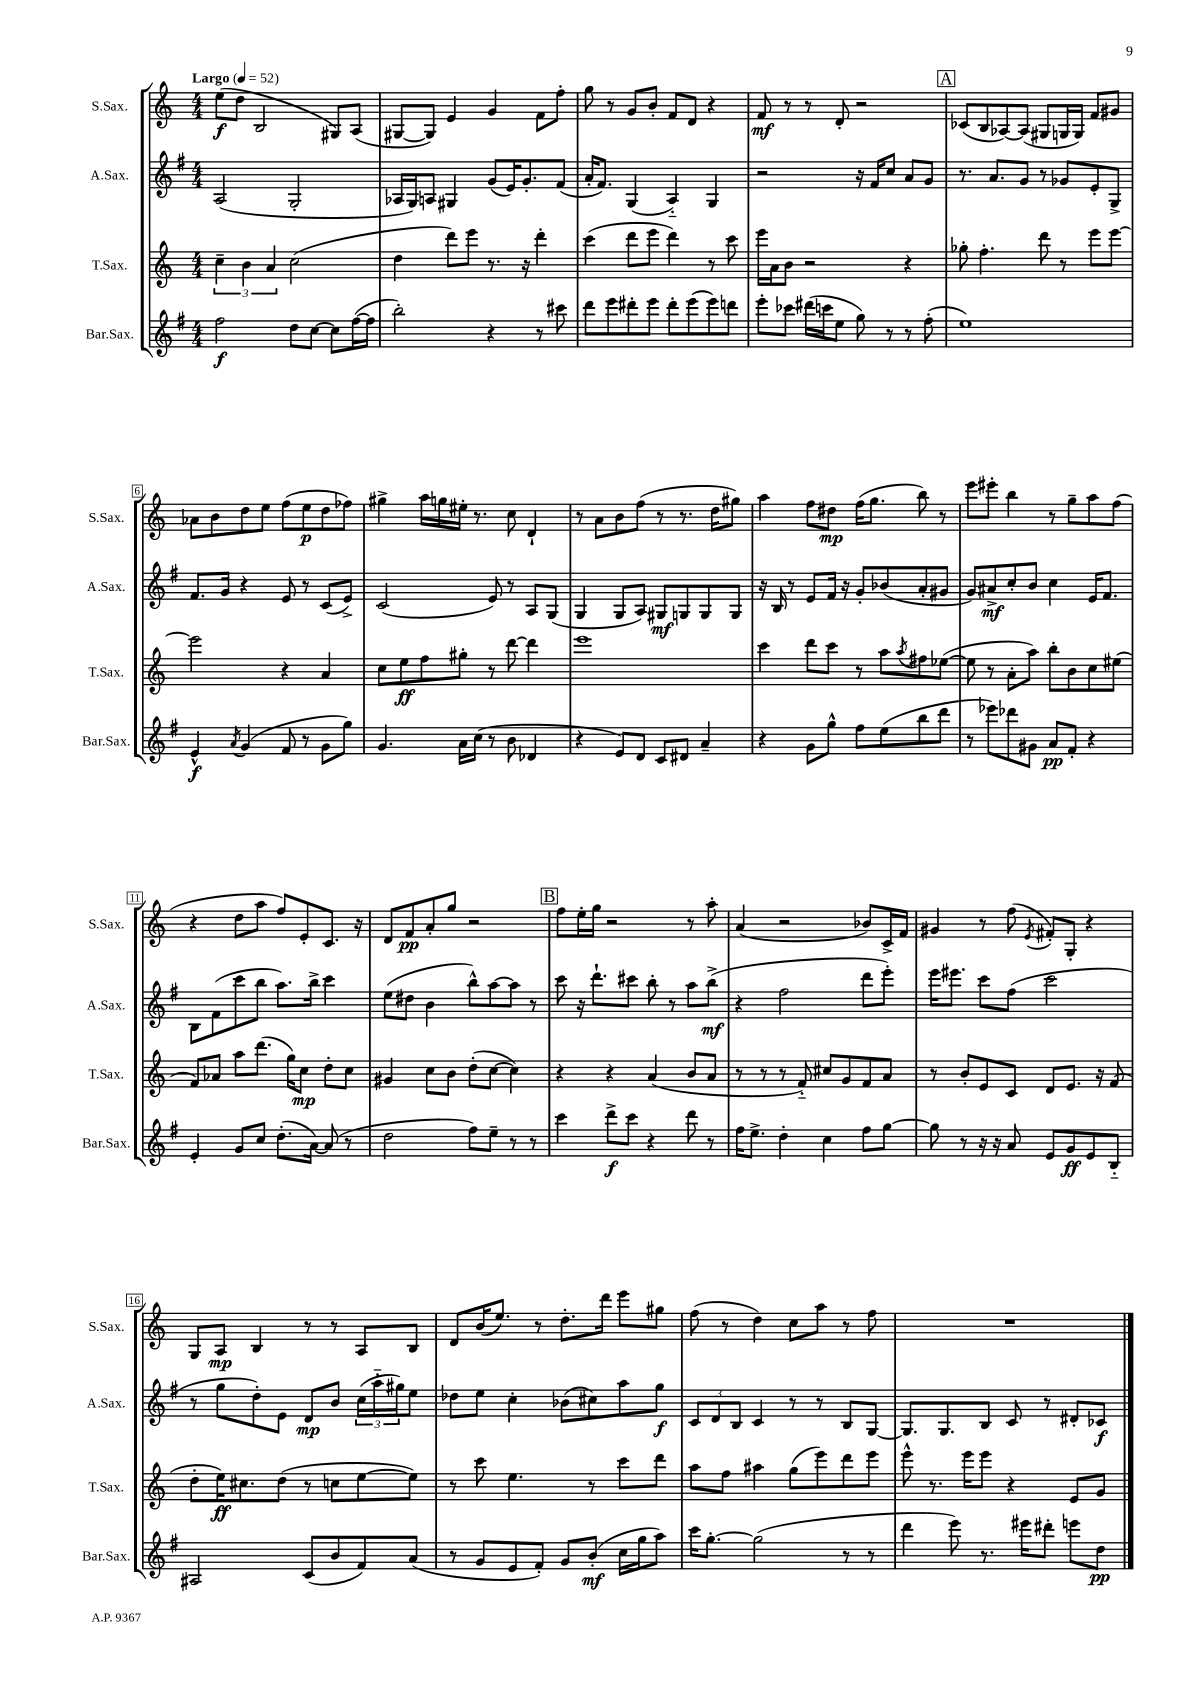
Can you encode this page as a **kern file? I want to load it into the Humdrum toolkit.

**kern	**kern	**kern	**kern
*staff4	*staff3	*staff2	*staff1
*clefG2	*clefG2	*clefG2	*clefG2
*k[f#]	*k[]	*k[f#]	*k[]
*M4/4	*M4/4	*M4/4	*M4/4
*MM52	*MM52	*MM52	*MM52
2ff#	6cc~	(2A	(8ee
.	.	.	8dd
.	6b	.	.
.	.	.	2B
.	6a	.	.
8dd	(2cc	2G'	.
[8cc	.	.	.
8cc]	.	.	8G#)
([16ff#	.	.	(8A
16ff#]	.	.	.
=	=	=	=
2bb')	4dd	16A-	[8G#
.	.	16G)	.
.	.	8A	8G#])
.	8ddd)	4G#	4e
.	8eee	.	.
4r	8.r	(8g	4g
.	.	16e)	.
.	16r	8.g'	.
8r	4ddd'	.	8f
8ccc#	.	(8f#	8ff'
=	=	=	=
8ddd	(4ccc	16a'	8gg
.	.	8.f#)	.
8eee	.	.	8r
8ddd#'	8ddd	(4G	8g
8eee	8eee	.	8b'
8ddd#'	4ddd)	4A'~)	8f
(8eee	.	.	8d
8eee)	8r	4G	4r
8ddd	8ccc	.	.
=	=	=	=
8eee'	16eee	2r	8f
.	16a	.	.
8ccc-	8b	.	8r
(16ddd#	2r	.	8r
16ccc	.	.	.
8ee	.	.	8d'
8gg)	.	16r	2r
.	.	16f#	.
8r	.	8cc	.
8r	4r	8a	.
(8ff#'	.	8g	.
=	=	=	=
1ee)	8gg-'	8.r	(8c-
.	4.ff'	.	8B
.	.	8.a	.
.	.	.	[8A-)
.	.	8g	(8A-]
.	8ddd	8r	8G#
.	8r	8g-	16G
.	.	.	16G)
.	8eee	8e'	8f
.	[8eee	8G^	8g#
=	=	=	=
4e^^	2eee]	8.f#	8a-
.	.	.	8b
.	.	16g	.
8qa	.	.	.
(4g	.	4r	8dd
.	.	.	8ee
8f#	4r	8e	(8ff
8r	.	8r	8ee
8g	4a	(8c	8dd
8gg)	.	8e^)	8ff-)
=	=	=	=
4.g	8cc	(2c	4gg#^
.	8ee	.	.
.	8ff	.	16aa
.	.	.	16gg
16a	8gg#'	.	16ee#'
(16cc	.	.	8.r
8r	8r	8e)	.
8b	[8ddd	8r	8cc
4d-	4ddd]	8A	4d`
.	.	(8G	.
=	=	=	=
4r	1eee	4G	8r
.	.	.	8a
8e)	.	8G	8b
8d	.	8A)	(8ff
8c	.	8G#	8r
8d#	.	8G	8.r
4a~	.	8G	.
.	.	.	16dd
.	.	8G	8gg#)
=	=	=	=
4r	4ccc	16r	4aa
.	.	16B	.
.	.	8r	.
8g	8ddd	8e	8ff
8gg^^	8ccc	16f#	8dd#
.	.	16r	.
8ff#	8r	8g'	(16ff
.	.	.	8.gg
(8ee	8aa	(8b-	.
.	8qaa	.	.
8bb	8ff#	8a'	8bb)
8ddd	([8ee-	8g#	8r
=	=	=	=
8r	8ee-]	8g)	8eee
8eee-)	8r	8a#^	8eee#'
8ddd-	8a'	8cc'	4bb
8g#	8aa)	8b	.
8a	8bb'	4cc	8r
8f#'	8b	.	8gg~
4r	8cc	16e	8aa
.	.	8.f#	.
.	(8ee#	.	(8ff
=	=	=	=
4e'	8f)	8B	4r
.	8a-	(8f#	.
8g	8aa	8ccc	8dd
8cc	(8.ddd	8bb	8aa
(8.dd'	.	8.aa)	8ff)
.	16gg)	.	.
.	8cc	.	8e'
[16a)	.	16bb^	.
(8a]	8dd'	4ccc	8.c
8r	8cc	.	.
.	.	.	16r
=	=	=	=
2dd	4g#	(8ee	8d
.	.	8dd#	8f
.	8cc	4b	8a'
.	8b	.	8gg
8ff#)	(8dd'	8bb^^)	2r
8ee~	[8cc	[8aa	.
8r	4cc])	8aa]	.
8r	.	8r	.
=	=	=	=
4ccc	4r	8ccc	8ff
.	.	16r	16ee'
.	.	8.ddd`	16gg
8ddd^	4r	.	2r
8ccc	.	8ccc#	.
4r	(4a	8bb'	.
.	.	8r	.
8ddd	8b	8aa	8r
8r	8a	(8bb^	8aa'
=	=	=	=
16ff#	8r	4r	(4a
8.ee^	.	.	.
.	8r	.	.
4dd'	8r	2ff#	2r
.	8f'~)	.	.
4cc	8cc#	.	.
.	8g	.	.
8ff#	8f	8ddd	8b-)
[8gg	8a	8eee')	16c^
.	.	.	16f
=	=	=	=
8gg]	8r	16eee	4g#
.	.	8.eee#	.
8r	8b'	.	.
16r	8e	8ccc	8r
16r	.	.	.
8a	8c	(8ff#	(8ff
.	.	.	8qe
8e	8d	2ccc	8f#')
8g	8.e	.	8G'
8e	.	.	4r
.	16r	.	.
8B'~	(8f	.	.
=	=	=	=
2A#	8dd'	8r	8G
.	16ee)	8gg	8A
.	8.cc#	.	.
.	.	8dd')	4B
.	(8dd	8e	.
(8c	8r	8d	8r
8b	8cc	8b	8r
8f#)	[8ee	(24cc	8A
.	.	24aa'~	.
.	.	24gg#)	.
(8a	8ee])	8ee	8B
=	=	=	=
8r	8r	8dd-	8d
8g	8ccc	8ee	(16b
.	.	.	8.ee)
8e	4.ee	4cc'	.
8f#')	.	.	8r
8g	.	(8b-	8.dd'
(8b'	8r	8cc#)	.
.	.	.	16ddd
16cc	8ccc	8aa	8eee
16gg	.	.	.
8aa)	8ddd	8gg	8gg#
=	=	=	=
16ccc	8aa	12c	(8ff
[8.gg'	.	.	.
.	.	12d	.
.	8ff	.	8r
.	.	12B	.
(2gg]	4aa#	4c	4dd)
.	(8gg	8r	8cc
.	8eee)	8r	8aa
8r	8ddd	8B	8r
8r	8eee	[8G	8ff
=	=	=	=
4ddd	8eee^^	8.G]	1r
.	8.r	.	.
.	.	8.G	.
8eee)	.	.	.
.	16eee	.	.
8.r	8eee	8B	.
.	4r	8c	.
16eee#	.	.	.
8ddd#'	.	8r	.
8eee	8e	8d#'	.
8dd	8g	8c-	.
==	==	==	==
*-	*-	*-	*-
